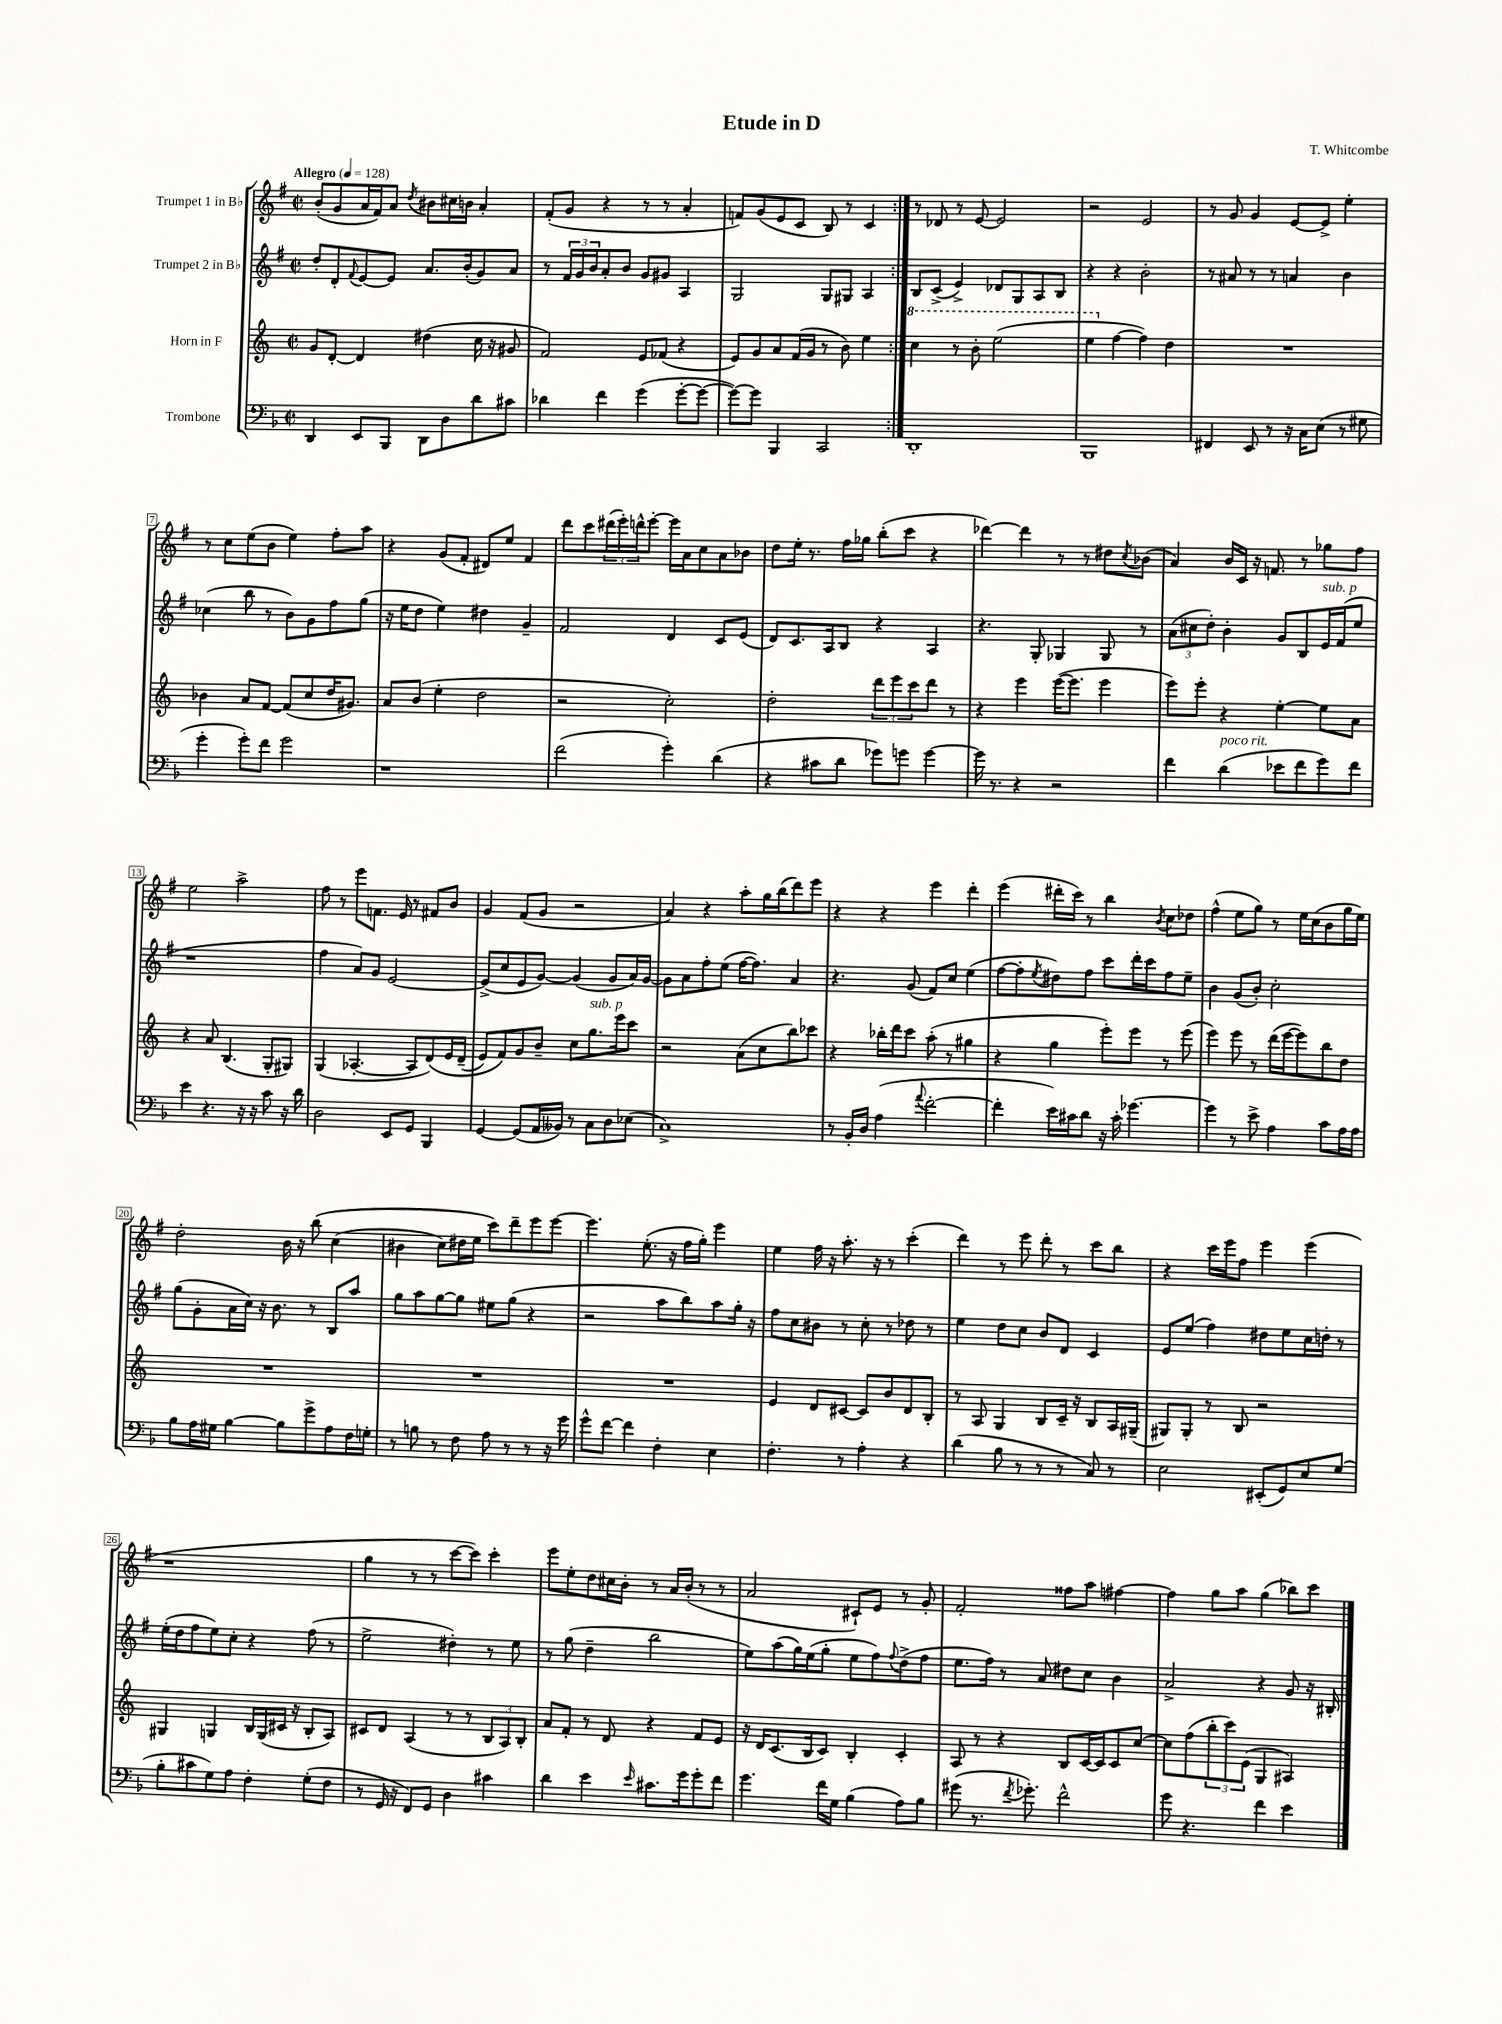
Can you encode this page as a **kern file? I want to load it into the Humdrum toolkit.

**kern	**kern	**kern	**kern
*part4	*part3	*part2	*part1
*staff4	*staff3	*staff2	*staff1
*I"Trombone	*I"Horn in F	*I"Trumpet 2 in B♭	*I"Trumpet 1 in B♭
*clefF4	*clefG2	*clefG2	*clefG2
*k[b-]	*k[]	*k[f#]	*k[f#]
*M2/2	*M2/2	*M2/2	*M2/2
*met(c|)	*met(c|)	*met(c|)	*met(c|)
*MM128	*MM128	*MM128	*MM128
=1	=1	=1	=1
!	!	!	!LO:TX:a:B:t=Allegro
4DD/	8g/L	8dd'/L	(8b'/L
.	[8d'/J	8d'/	8g/
.	.	8qqf#/	.
8EE/L	4d/]	[8e/	16a/L
.	.	.	16f#/J)
8BBB-/J	.	8e/J]	8a/J
.	.	.	8qdd/
8DD\L	(4dd#X\	8.a/L	8b#X\L
8D\	.	.	16cc#X\L
.	.	(16b'/k	16bn\JJ
8d\	16cc\	8g/)	4a'/
.	16r	.	.
8c#X\J	8g#X/	8a/J	.
=2	=2	=2	=2
4d-X\	2f/)	8r	(8f#'/L
.	.	24f#/LL	8g/J
.	.	24g/	.
.	.	24b/J	.
4f\	.	8a'/	4r
.	.	8b/J	.
(4g\	8e/L	8g/L	8r
.	(8f-X/J	8g#X/J	8r
[8g'\L	4r	4A/	4a'/
8g\J_	.	.	.
=3	=3	=3	=3
8g\L_)	8e/L)	2G/	8fn/L)
8g\J]	8g/	.	(8g/
4BBB-/	8a/	.	8e/
.	(16f/L	.	8c/J
.	16g/JJ	.	.
2CC/	8r	8G/L	8B/)
.	8b\)	8G#X/J	8r
.	4ee\	4A/	4c/
=4:|!	=4:|!	=4:|!	=4:|!
*	*8va	*	*
1DD'	4ccc\	8B/L	8r
.	.	(8c^/J	8d-X/
.	8r	4e^/)	8r
.	8bb'\	.	[8e/
.	(2eee\	8d-X/L	2e/]
.	.	8G/	.
.	.	8A/	.
.	.	8B/J	.
=5	=5	=5	=5
1BBB-	4eee\	4r	2r
*	*X8va	*	*
.	[4ff\	4r	.
.	4ff\])	2b'\	2e/
.	4dd\	.	.
=6	=6	=6	=6
4FF#X/	1r	8r	8r
.	.	8a#X/	8g/
8EE/	.	8r	4g/
8r	.	8r	.
16r	.	4an/	[8e/L
16C\KL	.	.	.
(8E\J	.	.	8e^/J]
8r	.	4b\	4ee'\
8G#X\	.	.	.
!!LO:LB:g=z
=7	=7	=7	=7
4g'\	4b-X\	(4cc-X\	8r
.	.	.	8cc\L
8g'\L)	8a/L	8bb\	(8ee\
8f\J	[8f/J	8r	8b\J
2g\	(8f/L]	8b\L)	4ee\)
.	8cc/	8g\	.
.	16dd/K	8ff#\	8ff#'\L
.	8.g#X/J)	.	.
.	.	(8gg\J	8aa\J
=8	=8	=8	=8
1r	8a/L	16r	4r
.	.	16ee\KL	.
.	(8b/J	8dd\J	.
.	4ee'\	4ee\)	(8g/L
.	.	.	8f#'/J
.	2dd\	4dd#X\	8d#X/L)
.	.	.	8ee/J
.	.	4g~/	4f#/
=9	=9	=9	=9
(2f\	2r	2f#/	8ddd\L
.	.	.	8ccc\
.	.	.	(24ddd#X\L
.	.	.	24eee'\)
.	.	.	24dddn^^\J
.	.	.	[8eee'\J
4g'\)	2cc'\)	4d/	16eee\LL]
.	.	.	16a\J
.	.	.	8cc\
(4d\	.	8c/L	8a\
.	.	(8e/J	8b-X\J
=10	=10	=10	=10
4r	2dd'\	8d/L)	8dd\L
.	.	8.c/	16ee'\Jk
.	.	.	8.r
8c#X\L	.	.	.
.	.	16A/k	.
8d\J	.	8B/J	16ff#\LL
.	.	.	16gg-X\JJ
8g-X\L)	12ddd\L	4r	(8bb'\L
.	12eee\	.	.
8gn\J	.	.	8ccc\J
.	12ccc\	.	.
[4g\	8ddd\J	4A/	4r
.	8r	.	.
=11	=11	=11	=11
16g\]	4r	4.r	[4ddd-X\)
8.r	.	.	.
4r	4eee\	.	4ddd-\]
.	.	8G'/	.
2r	([16eee\KL	4G-X/	8r
.	8.eee\J]	.	.
.	.	.	8r
.	4eee\	8G-/	8dd#X\L
.	.	.	8qcc/
.	.	8r	(8b-X\J
=12	=12	=12	=12
4f\	8eee\L)	(12a\L	4a/)
.	.	12cc#X\	.
.	8eee'\J	.	.
.	.	12dd'\J)	.
!LO:TX:a:i:t=poco rit.	!	!	!
(4d\	4r	4b'\	16b/LL
.	.	.	16c/JJ
.	.	.	16r
.	.	.	8.fn/
8e-X\L	[4ee'\	8g/L	.
8f\	.	8B/	8r
!	!	!LO:TX:a:i:t=sub. p	!
8g\)	8ee\L]	16e/L	8gg-X\L
.	.	(16f#/J	.
8f\J	8a\J	8ee/J	8ff#\J
!!LO:LB:g=z
=13	=13	=13	=13
4e\	4r	1r	2ee\
4.r	8a/	.	.
.	(4.B/	.	.
.	.	.	2aa^\
16r	.	.	.
16r	.	.	.
8c\	8G'/L	.	.
16r	8G#X/J)	.	.
16d\	.	.	.
=14	=14	=14	=14
2D\	(4G/	4ff#\	8ff#\
.	.	.	8r
.	[4.A-X'/	8a/L)	8eee\L
.	.	8g/J	8.fn\J
8EE/L	.	[2e/	.
.	.	.	16e/
8GG/J	8A-/L]	.	8r
4BBB-/	(8d/)	.	8f#X/L
.	16e/L	.	8b/J
.	(16d~/JJ	.	.
=15	=15	=15	=15
[4GG/	8e/L)	(8e^/L]	4g/
.	8f/)	8cc/	.
(8GG/L]	8g/	8e/	(8f#/L
16AA/L	8b~/J	[8g/J)	8g/J
16BB--X/JJ)	.	.	.
8r	8cc\L	(4g/]	2r
!	!LO:TX:a:i:t=sub. p	!	!
8C\L	8.gg\	.	.
8D\	.	8g/L	.
.	16eee\k	.	.
(8E-X\J	8ccc\J	16a/L)	.
.	.	[16g/JJ	.
=16	=16	=16	=16
1C^)	2r	8g\L]	4a/)
.	.	8a\	.
.	.	8ff#'\	4r
.	.	(8ee\J	.
.	(8a\L	[16ff#\KL	8aa'\L
.	.	8.ff#\J])	.
.	8cc\	.	16gg\L
.	.	.	(16bb\J
.	8bb\)	4a/	8ddd\)
.	8ccc-X\J	.	8eee\J
=17	=17	=17	=17
8r	4r	4.r	4r
16BB-'/LL	.	.	.
16D/JJ	.	.	.
(4A\	16bb-X'\LL	.	4r
.	16ddd\J	.	.
.	8ccc\J	(8g/	.
8qqa/	.	.	.
[2f'\	(8aa'\	8f#/L)	4eee\
.	8r	8cc/J	.
.	4gg#X\	(4ee\	4ddd'\
=18	=18	=18	=18
4f'\]	4r	[8ff#\L	(4eee\
.	.	8ff#'\]	.
.	.	8qee/	.
16e\LL)	4gg\	8dd#X\)	16ddd#X'\LL
16c#X\J	.	.	16ccc\JJ)
8d\J	.	8ff#\J	8r
16r	8eee'\L)	8ccc\L	4bb\
16c#'\	.	.	.
[4.g-X\	8eee\J	16ddd'\L	.
.	.	16ccc\J	.
.	.	.	8qb/
.	8r	8ff#\	8cc\L
.	(8eee\	8ee~\J	8dd-X\J
=19	=19	=19	=19
4g-\]	4eee\)	4b\	(4ff#^^\
8r	8eee\	(8g/L	8ee\L
8e^\	8r	8b'/J)	8gg\J)
4A\	(16ddd\LL	2cc'\	8r
.	[16eee\J	.	.
.	8eee\])	.	16ee\LL
.	.	.	(16cc\J
8c\L	8bb\	.	8b\
16A\L	8dd\J	.	16gg\L
16A\JJ	.	.	16ee\JJ)
!!LO:LB:g=z
=20	=20	=20	=20
8B-\L	1r	(8gg\L	2dd'\
16A\L	.	8g'\	.
16G#X\JJ	.	.	.
[4B-\	.	16a\L	.
.	.	16cc\JJ)	.
.	.	16r	.
.	.	8.b\	.
8B-\L]	.	.	16b\
.	.	.	16r
8g^\	.	8r	(8bb\
8A\	.	8B/L	(4cc\
16F\L	.	8aa/J	.
16Gn'\JJ	.	.	.
=21	=21	=21	=21
8r	1r	8gg\L	4b#X\
8Bn\	.	8aa\	.
8r	.	[8gg\	8cc\L)
8F\	.	8gg\J]	16dd#X\L
.	.	.	16ee\JJ
8A\	.	8ee#X\L	8ccc\L)
8r	.	(8gg\J	8ddd~\
8r	.	4r	8eee\
16r	.	.	[8eee\J
16g\	.	.	.
=22	=22	=22	=22
8g^^\L	1r	2r	4.eee\]
[8f\J	.	.	.
4f\]	.	.	.
.	.	.	(8.ee'\
4F'\	.	8aa\L	.
.	.	.	16r
.	.	8bb\)	16ff#\LL
.	.	.	16gg'\JJ)
4E\	.	8aa\	4eee\
.	.	16gg'\Jk	.
.	.	16r	.
=23	=23	=23	=23
4.F'\	4e/	8ff#\L	4ee\
.	.	8cc\	.
.	8d/L	8b#X\J	16ff#\
.	.	.	16r
8r	[8c#X/J	8r	8.aa'\
4A'\	8c#/L]	8cc'\	.
.	.	.	16r
.	8b/	8r	8r
4r	8d/	8dd-X\	(4ccc'\
.	8B'/J	8r	.
=24	=24	=24	=24
(4d\	8r	4ee\	4ddd\)
.	8A/	.	.
8B-\	4G/	8dd\L	8r
8r	.	8cc\J	8eee\
8r	8B/L	8b/L	8ddd'\
8r	16c~/Jk	8d/J	8r
.	16r	.	.
8C/)	8B/L	4c/	8ccc\L
8r	16A/L	.	8bb\J
.	(16G#X~/JJ	.	.
=25	=25	=25	=25
2E\	8G#X/L)	8e/L	4r
.	8G#'/J	(8ee/J	.
.	8r	4ff#\)	16ccc\LL
.	.	.	16eee\J
.	8B/	.	8ff#\J
(8EE#X'/L	2r	8dd#X\L	4eee\
8GG/)	.	8ee\	.
8E/	.	16cc\L	(4eee\
.	.	16ddn'\JJ	.
(8G/J	.	8r	.
!!LO:LB:g=z
=26	=26	=26	=26
8B-'\L	4G#X/	(16ee'\LL	1r
.	.	16dd\J	.
8c#X\	.	8ff#\	.
8G\)	4Gn/	8ee\)	.
8A\J	.	8cc'\J	.
4F'\	16B/LL	4r	.
.	(16G/	.	.
.	16c#X/JJ	.	.
.	16r	.	.
(8G'\L	8B'/L	(8ff#\	.
8F\J	8A/J)	8r	.
=27	=27	=27	=27
8r	8c#X/L	2ee^\	4gg\
16GG/	8d/J	.	.
16r	.	.	.
8FF/L)	(4A/	.	8r
8GG/J	.	.	8r
4D\	8r	4dd#X'\)	[8ccc\L
.	8r	.	8ccc\J])
4c#X\	12B/L	8r	4ccc'\
.	12A/)	.	.
.	.	8ee\	.
.	12B'/J	.	.
=28	=28	=28	=28
4d\	8a/L	8r	8eee\L
.	8f'/J	(8gg\	8ee'\
4e\	8r	4dd~\	8dd\
.	8d/	.	16cc#X\L
.	.	.	16b'\JJ
16qqe/	.	.	.
8.c#X\L	4r	2bb\	8r
.	.	.	16a/LL
16g\k	.	.	(16b'/JJ
8g'\	8f/L	.	8r
8f\J	8e/J	.	8r
=29	=29	=29	=29
4.g\	16r	8ee\L)	2a/
.	16d/KL	.	.
.	(8.c/	(8aa\	.
.	.	16gg\L)	.
.	16B/k	(16ee\J	.
16f\LL	8c/J)	8gg'\J	.
16G\JJ	.	.	.
(4B-\	4B'/	8ee\L	8c#X`/L)
.	.	8ff#\)	8e/J
.	.	8qqff#/	.
8A\L)	4c'/	(8dd^\	8r
8B-\J	.	8ff#\J	8g'/
=30	=30	=30	=30
(8g#X\	8A/	8.ee\L	2f#'/
8.r	8r	.	.
.	.	16ff#\Jk)	.
.	4r	8r	.
8qf/	.	.	.
8.g-X'\)	.	.	.
.	.	8a/	.
2f^^\	8B/L	8dd#X\L	8ff##X\L
.	[16c/L	8cc\J	8aa\J
.	16c/J]	.	.
.	8c/	4b\	[4ff#X\
.	[8cc/J	.	.
=31	=31	=31	=31
8g\	8cc\L]	2a^/	4ff#\]
4.r	(8ff\	.	.
.	12bb'\	.	8gg\L
.	12ccc\)	.	.
.	.	.	8aa\J
.	(12e\J	.	.
4f\	4G/	4r	(4gg\
4e\	4A#X/)	8g/	8bb-X\L)
.	.	16r	8ccc\J
.	.	16B#X'/	.
==	==	==	==
*-	*-	*-	*-
